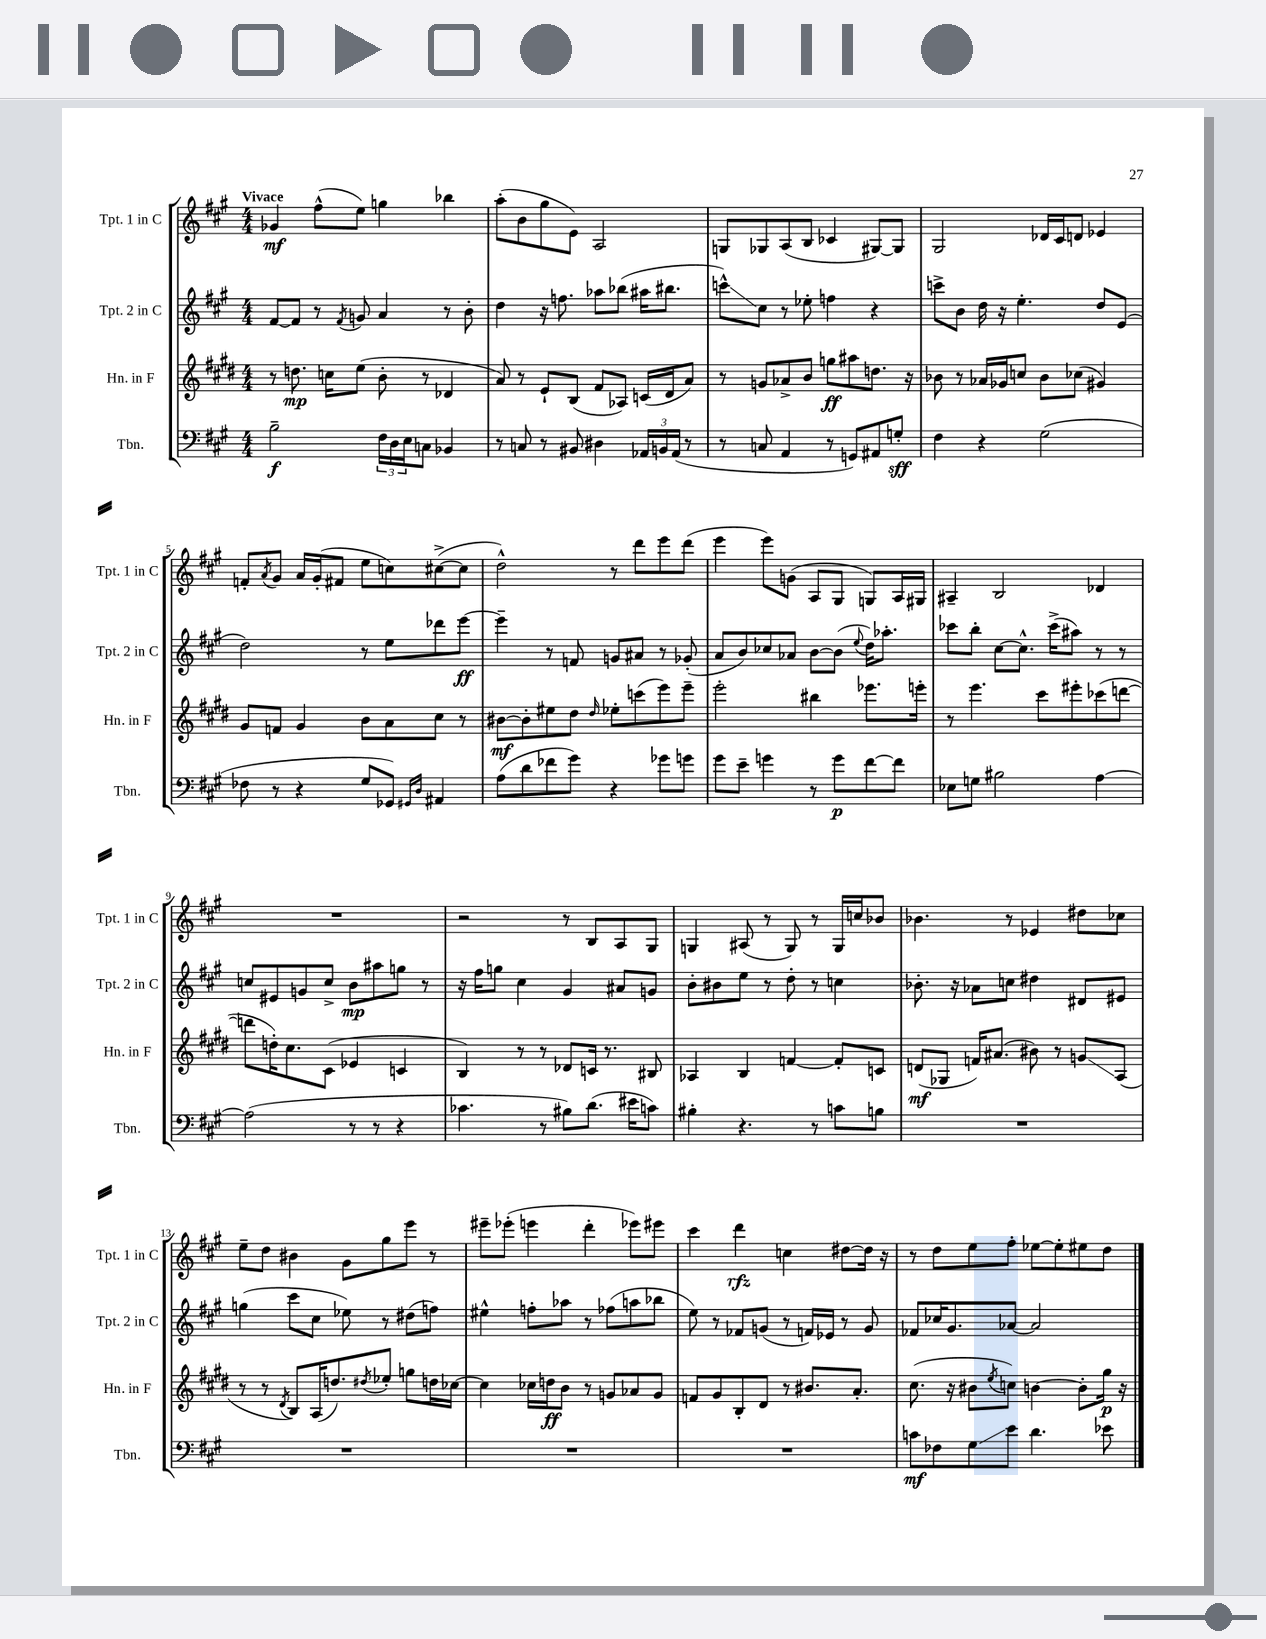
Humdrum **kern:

**kern	**kern	**kern	**kern
*staff4	*staff3	*staff2	*staff1
*clefF4	*clefG2	*clefG2	*clefG2
*k[f#c#g#]	*k[f#c#g#d#]	*k[f#c#g#]	*k[f#c#g#]
*M4/4	*M4/4	*M4/4	*M4/4
2B~	8r	[8f#	4g-
.	8.dd	8f#]	.
.	.	8r	(8ff#^^
.	16cc	.	.
.	.	8qf#	.
.	(8ee	8g	8ee)
24F#	8b'	4a	4gg
24D	.	.	.
24E	.	.	.
8C	8r	.	.
4BB-	4d-	8r	4bb-
.	.	8b'	.
=	=	=	=
8r	8a)	4dd	(8aa'
8C	8r	.	8b
8r	8e`	16r	8gg#
.	.	8.ff	.
8BB#	(8B	.	8e)
4D#	8f#	8aa-	2A
.	8A-)	(8bb-	.
24AA-	(16c	16aa#	.
24BB	.	.	.
.	16d#	8.bb#	.
(24AA-	.	.	.
8r	8a)	.	.
=	=	=	=
8r	8r	8ccc^^)	8G
8C	8g	8cc#	8G-
4AA	8a-^	8r	(8A
.	8b	8ee-'	8B
8r	8gg	4ff	4c-
8GG)	8aa#	.	.
8AA#	8.dd	4r	[8G#)
8G'	.	.	8G#]
.	16r	.	.
=	=	=	=
4F#	8b-	8ccc^	2G#
.	8r	8b	.
4r	16a-	16dd	.
.	16g-	16r	.
.	8cc	4.ee'	.
(2G#	8b-	.	16d-
.	.	.	16c#
.	(8cc-	.	8d
.	4g#)	8dd	4e-
.	.	(8e	.
=	=	=	=
8F-	8g#	2dd)	8f'
.	.	.	8qa
8r	8f	.	8g#
4r	4g#	.	16a
.	.	.	(16g#'
.	.	.	8f#
8G#	8b	8r	8ee
8GG-)	8a	8ee	8cc)
16qqGG#	.	.	.
16qqD	.	.	.
4AA#	8cc#	8ddd-	([8cc#^
.	8r	[8eee	8cc#]
=	=	=	=
(8A	[8b#	4eee~]	2dd^^)
8d	8b#']	.	.
8f-	8ee#	8r	.
8g#)	8dd#	8f	.
.	16qqdd#	.	.
4r	8ee-'	8g	8r
.	(8ccc	8a#	8ddd
8g-	8eee)	8r	8eee
8g	8eee~	(8g-'	(8ddd
=	=	=	=
8g#	2eee'	8a	4eee
8e~	.	8b)	.
4g	.	8cc-	8eee)
.	.	8a-	(8g
8r	4bb#	[8b	8A
8g	.	(8b]	8G#
.	.	8qqee	.
[8f#	8.eee-	16dd)	8G)
.	.	8.aa-'	.
8f#]	.	.	16A
.	16eee'	.	16G#
=	=	=	=
8E-	8r	8ccc-	4A#~
8G	4.eee	8bb'	.
2B#	.	[8cc#	2B
.	.	8.cc#^^]	.
.	8ccc#	.	.
.	.	(16ccc-^	.
.	8eee#'	8aa#)	.
[4A	(8ccc-	8r	4d-
.	[8ddd	8r	.
=	=	=	=
(2A]	8ddd]	8cc	1r
.	16dd')	8e#	.
.	8.cc#	.	.
.	.	8g	.
.	(8c#	8cc^	.
8r	4e-	8b	.
8r	.	8aa#	.
4r	4c	8gg	.
.	.	8r	.
=	=	=	=
4.c-	4B)	16r	2r
.	.	16ff#	.
.	.	8gg	.
.	8r	4cc#	.
8r	8r	.	.
8B#)	8d-	4g#	8r
(8.d	16c	.	8B
.	8.r	.	.
.	.	8a#	8A
16e#	.	.	.
8c)	8B#	8g	8G#
=	=	=	=
4B#'	4A-	8b'	4G
.	.	8b#	.
4.r	4B	8ee	(8A#
.	.	8r	8r
.	[4f	8dd'	8G)
8r	.	8r	8r
8c	8f']	4cc	16G
.	.	.	16cc
8B	8c	.	8b-
=	=	=	=
1r	(8d	8.b-'	4.b-
.	8G-	.	.
.	.	16r	.
.	16f)	8a-	.
.	(8.a#	.	.
.	.	8cc	8r
.	8b#)	4dd#	4e-
.	8r	.	.
.	8g	8d#	8dd#
.	(8A	8e#	8cc-
=	=	=	=
1r	8r	(4gg	8ee~
.	8r	.	8dd
.	8qd#	.	.
.	8B)	8ccc#	4b#
.	(16A	8cc#	.
.	8.dd)	.	.
.	.	8ee-)	8g#
.	8qdd#	.	.
.	8ee-'	8r	8gg#
.	8gg	(8dd#	8eee
.	16dd	8ff)	8r
.	[16cc-	.	.
=	=	=	=
1r	4cc-]	4ee#^^	8eee#~
.	.	.	(8eee-'
.	16cc-	8ff'	4eee
.	16dd	.	.
.	8b	8aa-	.
.	8r	8r	4ddd'
.	8g	(8ff-	.
.	8a-	8aa	8eee-)
.	8g	8bb-	8eee#
=	=	=	=
1r	8f	8ee)	4ccc#
.	8g#	8r	.
.	8B'	8f-	4ddd
.	8d#	(8g	.
.	8r	8r	4cc
.	8.b#	16f)	.
.	.	16e-	.
.	.	8r	[8dd#
.	8.a'	.	.
.	.	8g	16dd#]
.	.	.	16r
=	=	=	=
8c	(8.cc#	8f-	8r
8F-	.	16cc-	8dd
.	16r	8.g#	.
8G#	8b#	.	8ee
.	8qee	.	.
8e	8cc)	[8a-	8ff#'
4.d	[4b	2a-]	[8ee-
.	.	.	8ee-']
.	8b']	.	8ee#
8e-	16gg#	.	8dd
.	16r	.	.
==	==	==	==
*-	*-	*-	*-
